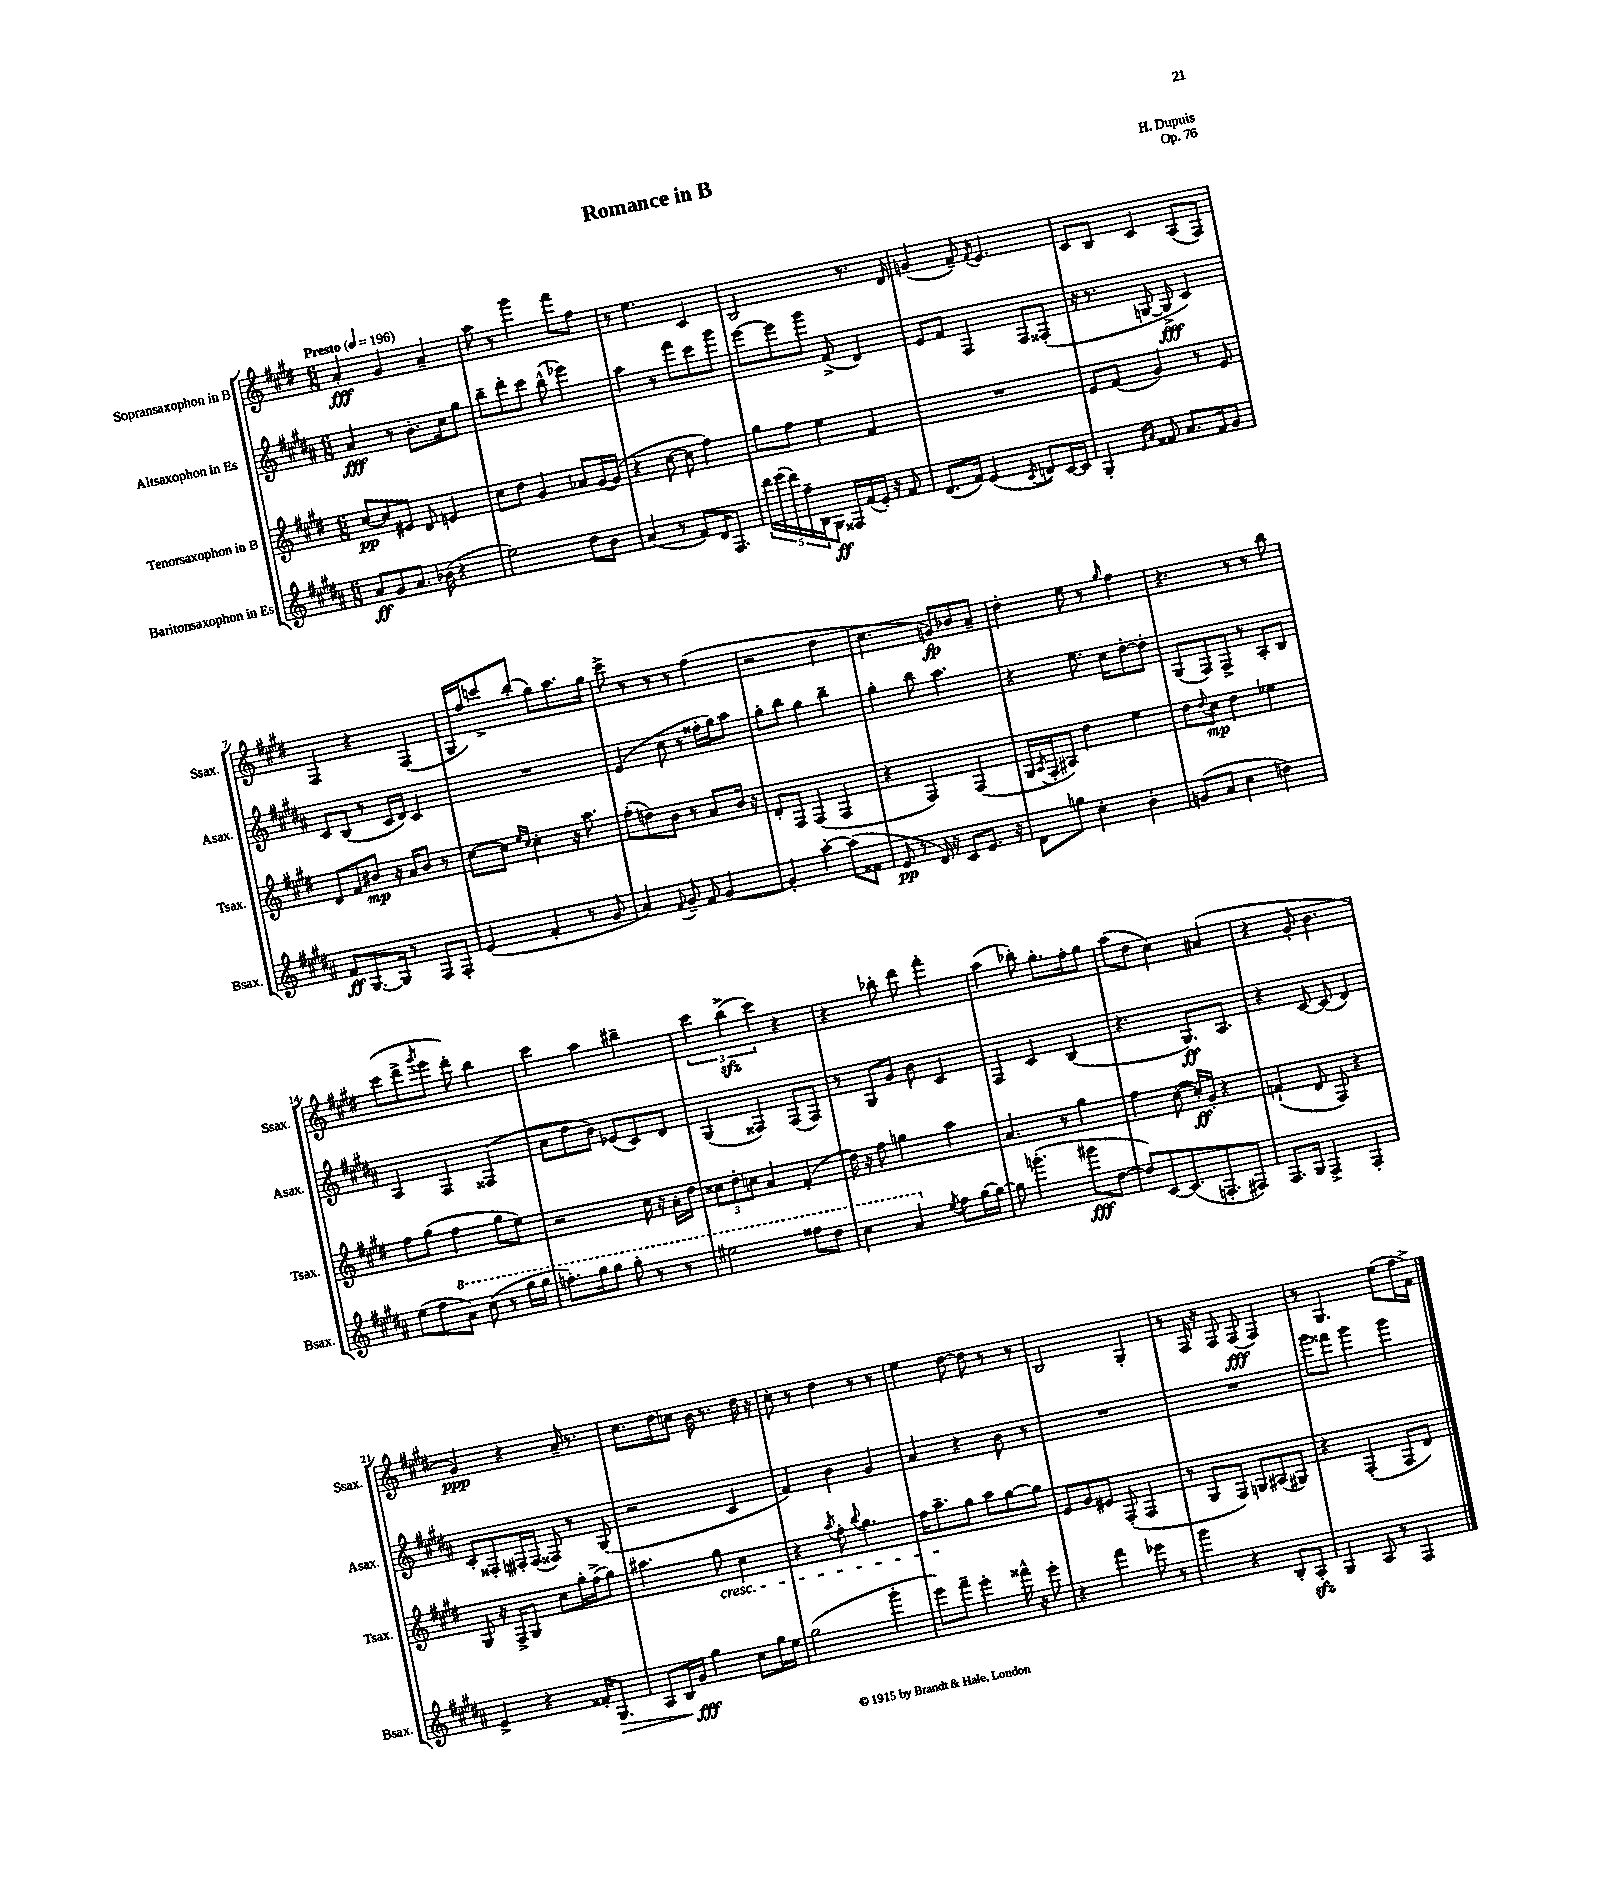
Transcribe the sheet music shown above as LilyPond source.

\header { title = "Romance in B" composer = "H. Dupuis" opus = "Op. 76" }
<<
\new StaffGroup <<
\new Staff = "s0" \with { instrumentName = "Sopransaxophon in B" shortInstrumentName = "Ssax." } {
    \clef treble \key e \major \numericTimeSignature \time 6/8 \tempo "Presto" 4 = 196
    a'4-.\fff gis'4 a'4-- |
    a''8 r8 gis'''4 fis'''8 fis''8 |
    r8 e''4. cis'4 |
    b2 r8. dis'16 |
    g'4( fis'8--) \acciaccatura { fis'8 } e'4. |
    cis'8 b8 cis'4 a8( fis8) |
    fis4 r4 fis4( |
    gis16 fis''16) c'''8-> b''8-.( gis''8) a''8. gis''16 |
    cis'''8-> r8 r8 r8 fis''4( |
    r2 dis''4 |
    cis''4. g'8\fp) bes'8 a'8-- |
    dis''4-. e''8 r8 \grace { gis''16 } fis''4 |
    r4. r8 r8 b''8 |
    cis'''8( dis'''8-> \acciaccatura { gis'''8 } e'''8 dis'''8-.) b''4 |
    cis'''4 a''4 bis''4-- |
    \tuplet 3/2 { cis'''4 b''4->\sfz( cis'''4) } r4 |
    r4 bes''8-. dis'''8 fis'''4-. |
    a''4( bes''8-.) gis''8.-. fis''16-. gis''8 |
    a''8( dis''8 cis''4) ais'4( |
    r4 gis'8-. b'4. |
    gis'4\ppp) r4 a'16-- r8. |
    cis''8. dis''16 c''8 b'16 r8. dis''16 r16 |
    cis''8-. r8 dis''4 r8 r8 |
    e''4 dis''8~ dis''8 r8 r8 |
    b2 gis4-. |
    r8 fis16 r16 fis8 fis8\fff( fis4) |
    r8 gis4. e''8( fis''16 fis'16->) \bar "|." |
}
\new Staff = "s1" \with { instrumentName = "Altsaxophon in Es" shortInstrumentName = "Asax." } {
    \clef treble \key b \major \numericTimeSignature \time 6/8
    ais'4\fff r8 b'8.-. cis''16 gis''8 |
    b''8-- dis'''8-. cis'''8 b''8-^( ees'''4) |
    ais''4 r8 fis'''8 cis'''8 gis'''8 |
    e'''8~ e'''8 gis'''8 fis'8->( dis'4) |
    e'8 fis'8 fis4 fis8 fisis8-.( |
    r16 r8. g8~ g8->\fff cis'4) |
    cis'8 b8( r8 cis'16 dis'16) cis'4 |
    R2. |
    e'4( cis''8 r8 fisis''16-. gis''16) ais''8 |
    gis''8-. b''8 gis''4 b''4-- |
    gis''4-. b''8 ais''4. |
    r4 e''8. cis''16 dis''8~-. dis''8-. |
    gis8( fis8) fis8-> r8 ais8-. b8 |
    ais4 fis4 fisis4( |
    ais'8 dis''8 b'8) ees'8( cis'8) dis'8 |
    gis4( fisis4) fisis8( fisis8) |
    r8 gis8 gis'8 b'8 cis'4 |
    fis4 cis'4 b4( |
    r4. gis8.\ff) ais8. |
    r4 cis'8~ cis'8( dis'4) |
    cis'8-. fisis8-. fis16-. fis16( fisis8) r8 gis8( |
    r2 cis'4 |
    fis'4) b'4 gis'4 |
    ais'4 r4 b'8 r8 |
    R2. |
    R2. |
    gis'''8 fisis'''8 gis'''4 gis'''4 \bar "|." |
}
\new Staff = "s2" \with { instrumentName = "Tenorsaxophon in B" shortInstrumentName = "Tsax." } {
    \clef treble \key e \major \numericTimeSignature \time 6/8
    cis''8~\pp cis''8 eis'8 dis'8 e'4 |
    cis''8 dis''8 gis'4 aes'8 gis'16~ gis'16( |
    r4 cis''8~ cis''8 fis''4) |
    gis''8 fis''8 e''4 fis'4 |
    R2. |
    e'8 fis'8( gis'4) r8 e'8 |
    dis'8 fis'8 bis'8\mp r16 a'16 bis'8 r8 |
    cis''8~ cis''8 \grace { e''16 cis''16 } cis''4-. r16 a''8. |
    fis''8-.( d''8) b'8 r8 a'8 b'16 r16 |
    dis'8-. fis8 fis4( fis4 |
    r4 fis4) fis4( |
    gis16 \acciaccatura { a8 } fis16-. ais8) dis''4 e''4 |
    dis''8 \appoggiatura { dis''8 } cis''8\mp dis''4 ees''4 |
    fis''8 gis''8( fis''4 gis''8 e''8) |
    r2 cis''16 r16 a'16-. dis''16 |
    \tuplet 3/2 { cisis''8 dis''8-. c''8 } a'4 fis'4-.( |
    dis''16) r16 fis''8 g''4 a''4 |
    a'4. r8 gis''4 |
    fis''4 cis''8~( cis''16-.\ff) gis'16-. r4 |
    f'4-!( dis'8 fis8) r4 |
    gis8 r16 fis16-> gis8 cis''8 gis''16-. fis''16->( gis''8) |
    ais''4. gis''8\cresc cis''4 |
    r4 \acciaccatura { a''8 } fis''8-. \appoggiatura { b''8 } gis''4. |
    fis''16 a''8.--\! gis''8 a''8 gis''8~ gis''8 |
    e'8 gis'8 eis'8 fis8-.( fis4 |
    r8 gis8 fis8) g8 ais8( gis8) |
    r4 fis4-.( fis8 dis'8) \bar "|." |
}
\new Staff = "s3" \with { instrumentName = "Baritonsaxophon in Es" shortInstrumentName = "Bsax." } {
    \clef treble \key b \major \numericTimeSignature \time 6/8
    ais'8\ff gis'8 ais'8. bes'16( r4 |
    e''2) dis''8 b'8 |
    ais'4( r8 fis'8) dis'16 fis8. |
    \tuplet 5/4 { dis'''16 e'''16( dis'''16) fis''16-- b16 } gis8\ff fisis16 fis'16( e'16-.) r16 fis'8 |
    dis'8.( fis'16) e'4( \acciaccatura { cis'8 } d'8) cis'16~ cis'16 |
    gis4-. \grace { e'16 ais'16 } fisis'8 ais'8. fisis'16 gis'8 |
    fis'8\ff gis8.~ gis16 r8 fis8 fis8-. |
    e'4( fis'4-. r8 gis'8 |
    ais'4) \appoggiatura { fis'8 } gis'8-- fis'8 gis'4~ |
    gis'4-. ais''4~-. ais''8( fisis'8 |
    e'8\pp r8 dis'16) r16 cis'8 e'8. r16 |
    dis'8 g''8 cis''4-. b'4-. |
    g'8( ais'8 cis''4 d''4) |
    e''8( fis''8 \ottava #1 ais''8) cis'''8( r8 gis'''16 gis'''16 |
    f'''8.-.) gis'''16 gis'''8 gis'''8-. r8 r8 |
    eis'''2 fisis'''8 dis'''8 |
    cis'''4 ais''4 \ottava #0 \acciaccatura { e''8 } fis''8 gis''16~ gis''16~ |
    gis''8 g'''4.-.( gis'''8\fff dis''8~ |
    dis''8) cis'8~ cis'8.( f8.-. fis8) |
    fis8. gis16 fis4-> fis4-. |
    e'4-> r4 fisis'16-. gis8.\> |
    ais8 b16 gis'16\fff\! gis''4 cis''8 gis''16 e''16 |
    gis''2( gis'''4-. |
    e'''8) fis'''8-- e'''4-. fisis'''16-^ r16 e'''8-. |
    r4 fis'''4 ees'''8 r8 |
    gis'''4 r4 b8-. ais8-.\sfz |
    gis4 ais8 r8 fis4 \bar "|." |
}
>>
>>
